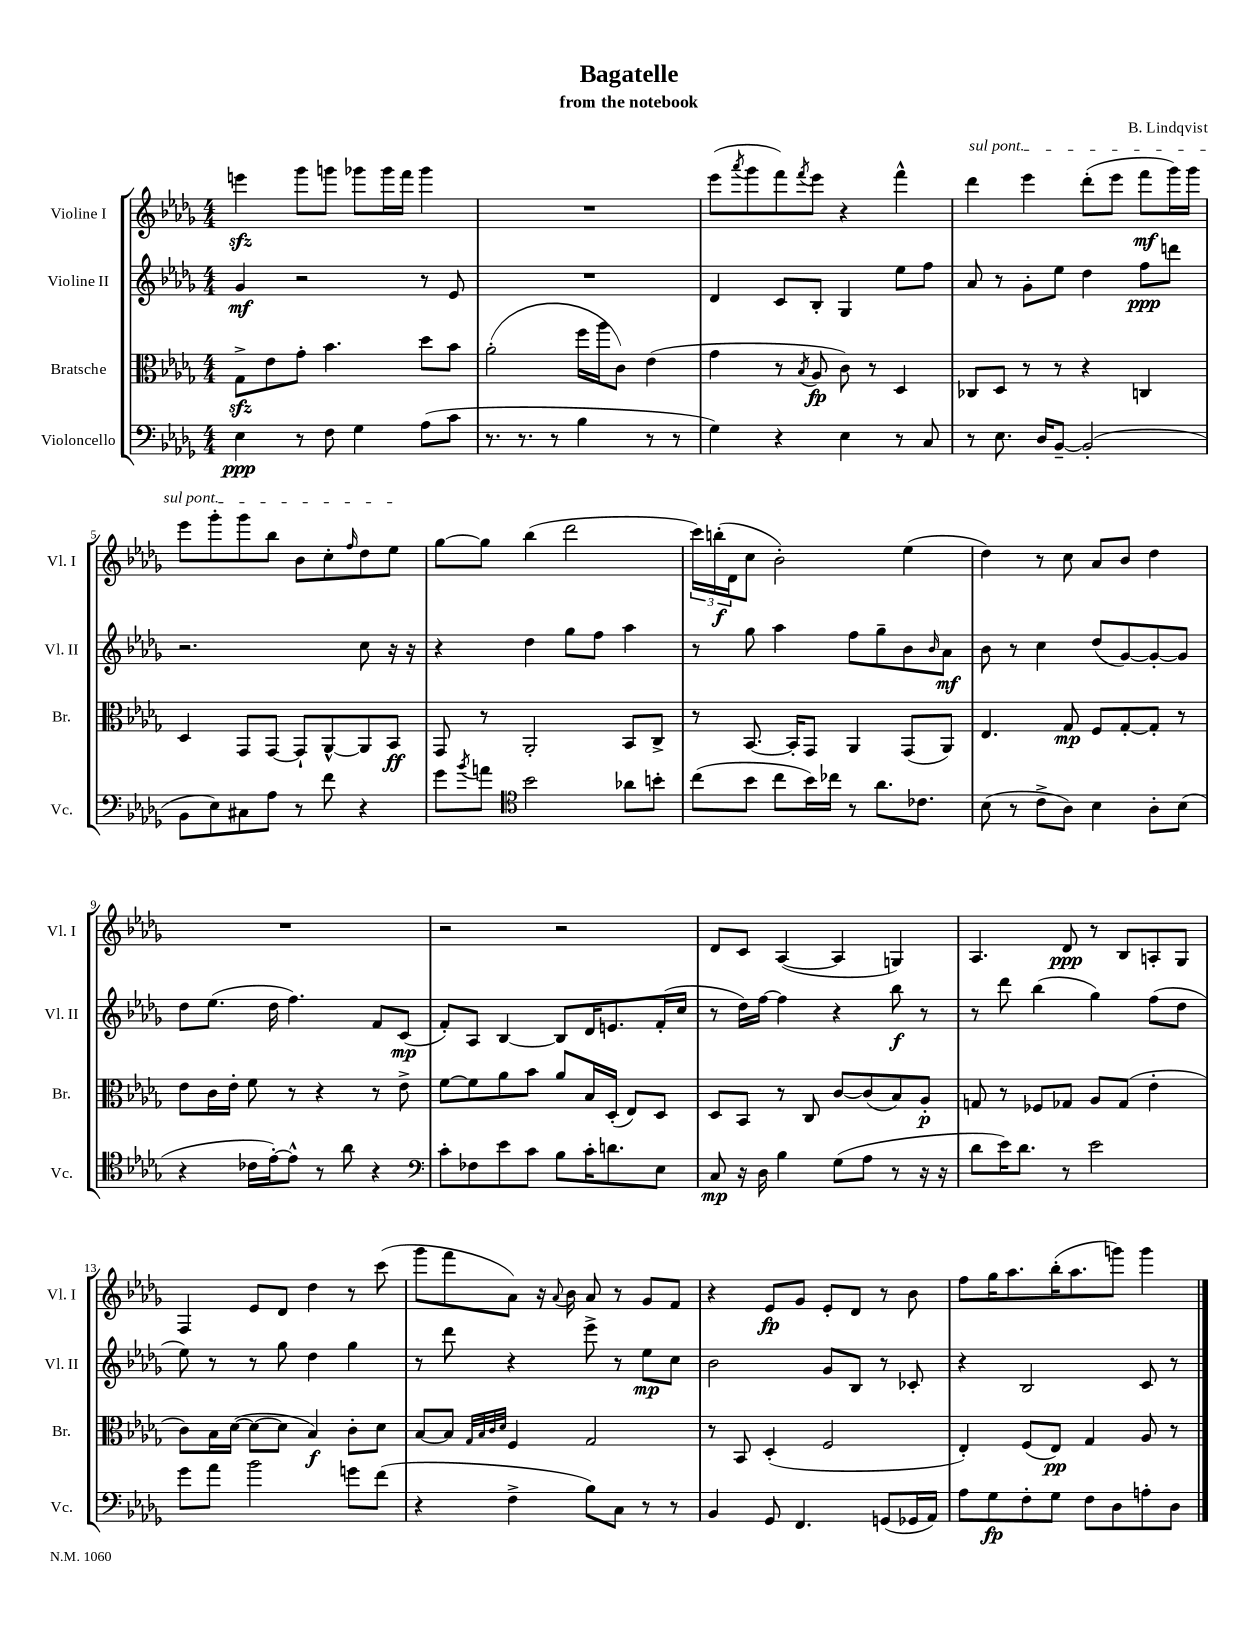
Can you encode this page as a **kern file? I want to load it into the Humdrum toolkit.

**kern	**kern	**kern	**kern
*staff4	*staff3	*staff2	*staff1
*clefF4	*clefC3	*clefG2	*clefG2
*k[b-e-a-d-g-]	*k[b-e-a-d-g-]	*k[b-e-a-d-g-]	*k[b-e-a-d-g-]
*M4/4	*M4/4	*M4/4	*M4/4
4E-\	8G-^\L	4g-/	4eee\
.	8e-\	.	.
8r	8g-'\J	2r	8ggg-\L
8F\	4.b-\	.	8ggg\J
4G-\	.	.	8ggg-\L
.	.	.	16ggg-\L
.	.	.	16fff\JJ
(8A-\L	8dd-\L	8r	4ggg-\
8c\J	8b-\J	8e-/	.
=	=	=	=
8.r	(2a-'\	1r	1r
8.r	.	.	.
8r	.	.	.
4B-\	16ff\LL	.	.
.	16aa-\J	.	.
.	8c\J)	.	.
8r	(4e-\	.	.
8r	.	.	.
=	=	=	=
4G-\)	4g-\	4d-/	(8eee-\L
.	.	.	8qaaa-/
.	.	.	8ggg-\
4r	8r	8c/L	8fff\)
.	8qB-/	.	8qfff/
.	8A-/	8B-'/J	8eee-\J
4E-\	8c\)	4G-/	4r
.	8r	.	.
8r	4D-/	8ee-\L	4fff^^\
8C/	.	8ff\J	.
=	=	=	=
8r	8C-/L	8a-/	4ddd-\
8.E-\	8D-/J	8r	.
.	8r	8g-'\L	4eee-\
16D-/LK	.	.	.
[8BB-~/J	8r	8ee-\J	.
(2BB-'/]	4r	4dd-\	(8ddd-'\L
.	.	.	8eee-\J
.	4C/	8ff\L	8fff\L
.	.	8ddd\J	16ggg-\L)
.	.	.	16ggg-\JJ
=	=	=	=
8BB-\L	4D-/	2.r	8eee-\L
8E-\)	.	.	8ggg-'\
8C#\	8GG-/L	.	8ggg-\
8A-\J	[8GG-/J	.	8bb-\J
8r	8GG-`/]L	.	8b-\L
8f\	[8AA-^^/	.	8cc'\
.	.	.	16qqff/
4r	8AA-/]	8cc\	8dd-\
.	8BB-/J	16r	8ee-\J
.	.	16r	.
=	=	=	=
8g-\L	8GG-/	4r	[8gg-\L
8qb-/	.	.	.
8a\J	8r	.	8gg-\]J
*clefC4	*	*	*
2b-\	2AA-'/	4dd-\	(4bb-\
.	.	8gg-\L	2ddd-\
.	.	8ff\J	.
8a-\L	8BB-/L	4aa-\	.
8b'\J	8C^/J	.	.
=	=	=	=
(8cc\L	8r	8r	24ccc\LL)
.	.	.	(24bb'\
.	.	.	24d-\J
8b-\J	[8.BB-/	8gg-\	8cc\J
8cc\L	.	4aa-\	2b-'\)
.	16BB-'/]LK	.	.
16b-\L)	8GG-/J	.	.
16cc-\JJ	.	.	.
8r	4AA-/	8ff\L	.
8.a-\L	.	8gg-~\	.
.	(8GG-/L	8b-\	(4ee-\
8.c-\J	.	.	.
.	.	16qqb-/	.
.	8AA-/J)	8a-\J	.
=	=	=	=
(8B-\	4.E-/	8b-\	4dd-\)
8r	.	8r	.
8c^\L	.	4cc\	8r
8A-\J)	8G-/	.	8cc\
4B-\	8F/L	(8dd-/L	8a-/L
.	[8G-'/	[8g-/)	8b-/J
8A-'\L	8G-'/]J	8g-'/_	4dd-\
(8B-\J	8r	8g-/]J	.
=	=	=	=
4r	8e-\L	8dd-\L	1r
.	16c\L	(8.ee-\J	.
.	16e-'\JJ	.	.
16c-\LL	8f\	.	.
[16e-'\J)	.	16dd-\	.
8e-^^\]J	8r	4.ff\)	.
8r	4r	.	.
8a-\	.	.	.
4r	8r	8f/L	.
.	8e-^\	(8c/J	.
=	=	=	=
*clefF4	*	*	*
8c'\L	[8f\L	8f'/L)	2r
8F-\	8f\]	8A-/J	.
8e-\	8a-\	[4B-/	.
8c\J	8b-\J	.	.
8B-\L	8a-/L	8B-/]L	2r
16c'\K	16B-/L	16d-/K	.
8.d\	(16D-'/JJ	8.e/	.
.	8E-/L)	.	.
8E-\J	8D-/J	(16f'/L	.
.	.	16cc/JJ	.
=	=	=	=
8C/	8D-/L	8r	8d-/L
16r	8BB-/J	16dd-\LL)	8c/J
16D-\	.	[16ff\JJ	.
4B-\	8r	4ff\]	([4A-/
.	8C/	.	.
(8G-\L	[8c/L	4r	4A-/]
8A-\J	(8c/]	.	.
8r	8B-/)	8bb-\	4G/)
16r	8A-'/J	8r	.
16r	.	.	.
=	=	=	=
8d-\L	8G/	8r	4.A-/
16e-\K)	8r	8ddd-\	.
8.d-\J	.	.	.
.	8F-/L	(4bb-\	.
8r	8G-/J	.	8d-/
2e-\	8A-/L	4gg-\)	8r
.	(8G-/J	.	8B-/L
.	4e-'\	(8ff\L	8A'/
.	.	8dd-\J	8G-/J
=	=	=	=
8g-\L	8c\L)	8ee-\)	4F/
8a-\J	16B-\L	8r	.
.	([16d-\JJ	.	.
2b-\	8d-\_L	8r	8e-/L
.	8d-\]J	8gg-\	8d-/J
.	4B-/)	4dd-\	4dd-\
8g\L	8c'\L	4gg-\	8r
(8f\J	8d-\J	.	(8ccc\
=	=	=	=
4r	[8B-/L	8r	8ggg-\L
.	8B-/]J	8ddd-\	8fff\
.	32qqG-/LLL	.	.
.	32qqB-/	.	.
.	32qqc/	.	.
.	32qqd-/JJJ	.	.
4F^\	4F/	4r	8a-\J)
.	.	.	16r
.	.	.	8qqa-/
.	.	.	16b-\
8B-\L)	2G-/	8eee-^\	8a-/
8C\J	.	8r	8r
8r	.	8ee-\L	8g-/L
8r	.	8cc\J	8f/J
=	=	=	=
4BB-/	8r	2b-\	4r
.	8BB-/	.	.
8GG-/	(4D-'/	.	8e-/L
4.FF/	.	.	8g-/J
.	2F/	8g-/L	8e-'/L
.	.	8B-/J	8d-/J
(8GG/L	.	8r	8r
16GG-/L	.	8c-'/	8b-\
16AA-/JJ)	.	.	.
=	=	=	=
8A-\L	4E-'/)	4r	8ff\L
8G-\	.	.	16gg-\K
.	.	.	8.aa-\
8F'\	(8F/L	2B-/	.
8G-\J	8E-/J)	.	(16bb-'\K
.	.	.	8.aa-\
8F\L	4G-/	.	.
8D-\	.	.	8ggg\J)
8A'\	8A-/	8c/	4ggg\
8D-\J	8r	8r	.
==	==	==	==
*-	*-	*-	*-
